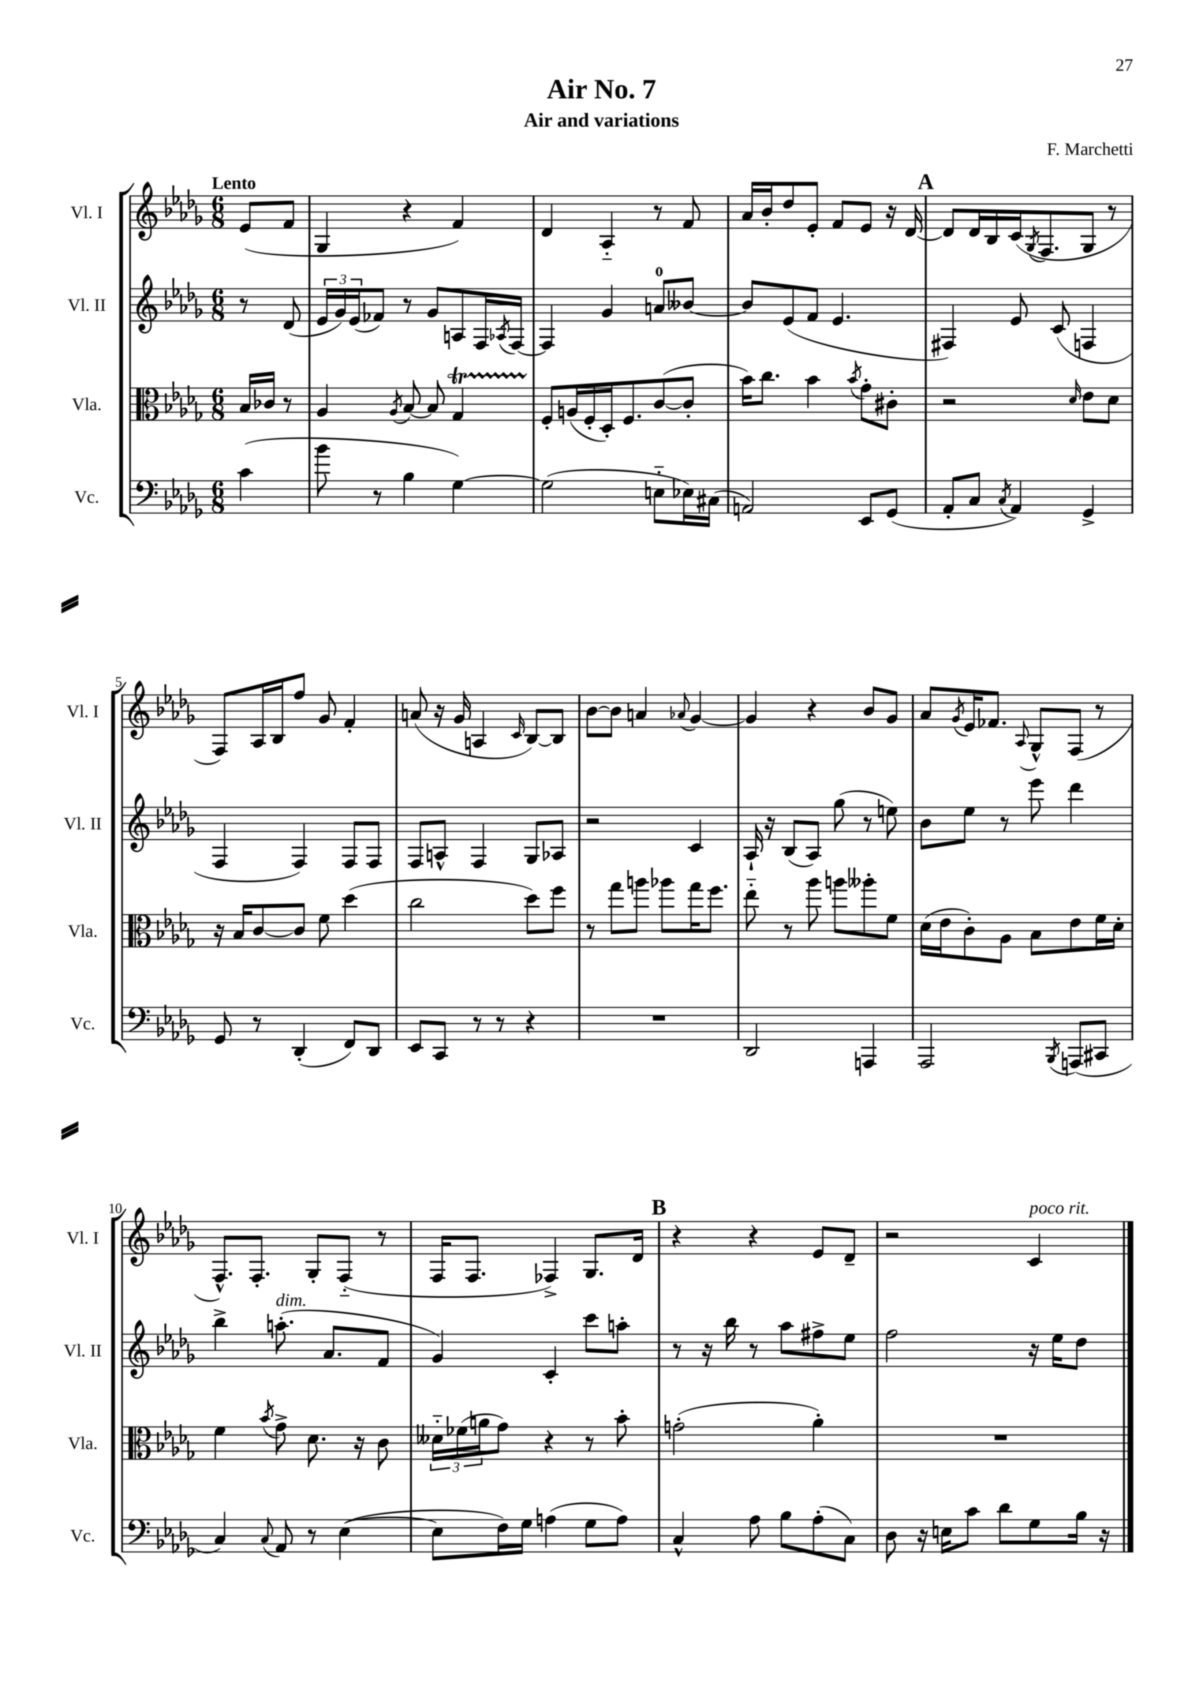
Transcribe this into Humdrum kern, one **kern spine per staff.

**kern	**kern	**kern	**kern
*part4	*part3	*part2	*part1
*staff4	*staff3	*staff2	*staff1
*I"Vc.	*I"Vla.	*I"Vl. II	*I"Vl. I
*I'Vc.	*I'Vla.	*I'Vl. II	*I'Vl. I
*clefF4	*clefC3	*clefG2	*clefG2
*k[b-e-a-d-g-]	*k[b-e-a-d-g-]	*k[b-e-a-d-g-]	*k[b-e-a-d-g-]
*M6/8	*M6/8	*M6/8	*M6/8
=	=	=	=
!	!	!	!LO:TX:a:B:t=Lento
(4c\	16B-/LL	8r	(8e-/L
.	16c-X/JJ	.	.
.	8r	(8d-/	8f/J
=1	=1	=1	=1
8b-\	4A-/	24e-/LL	4G-/
.	.	24g-/)	.
.	.	(24e-/J	.
8r	.	8f-X/J)	.
.	8qA-/	.	.
4B-\	[8B-/	8r	4r
.	8B-/]	8g-/L	.
[4G-\)	4G-T/	8An/	4f/)
.	.	16F/L	.
.	.	8qA-X/	.
.	.	[16F/JJ	.
=2	=2	=2	=2
(2G-\]	8F'/L	4F/]	4d-/
.	(16An/L	.	.
.	16F'/	.	.
.	16D-'/J)	4g-/	4A-/
.	8.F/	.	.
8En\L	([8c/	8an/L	8r
16E-X\L)	8c'/J]	[8b--X/J	8f/
(16C#X\JJ	.	.	.
=3	=3	=3	=3
2AAn/)	16b-\KL)	8b--/L]	16a-/LL
.	8.cc\J	.	16b-'/J
.	.	(8e-/	8dd-/
.	4b-\	8f/J	8e-'/J
.	.	4.e-/	8f/L
.	8qb-/	.	.
8EE-/L	8g-'\L	.	8e-/J
(8GG-/J	8c#X'\J	.	16r
.	.	.	[16d-/
!!LO:REH:place=s1:t=A
=4	=4	=4	=4
8AA-'/L	2r	4F#X/)	8d-/L]
8C/J	.	.	16d-/L
.	.	.	16B-/
8qC/	.	.	.
4AA-/)	.	8e-/	(16c/J
.	.	.	8qG-/
.	.	.	8.F/
.	.	(8c/	.
.	16qqd-/	.	.
4GG-^/	8e-\L	4Fn/	8G-/J
.	8d-\J	.	8r
!!LO:LB:g=z
=5	=5	=5	=5
8GG-/	16r	4F/	8F/L)
.	16B-/KL	.	.
8r	[8c/	.	16A-/L
.	.	.	16B-/J
(4DD-'/	8c/J]	4F/)	8ff/J
.	8f\	.	8g-/
8FF/L)	(4dd-\	8F/L	4f'/
8DD-/J	.	8F/J	.
=6	=6	=6	=6
8EE-/L	2cc\	8F/L	(8an/
8CC/J	.	8An^^/J	16r
.	.	.	16g-/
8r	.	4F/	4An/
8r	.	.	.
.	.	.	16qqc/
4r	8dd-\L)	8G-/L	[8B-/L)
.	8ff\J	8A-X/J	8B-/J]
=7	=7	=7	=7
2.r	8r	2r	[8b-\L
.	8gg-\L	.	8b-\J]
.	8aan\J	.	4an/
.	8aa-X\L	.	.
.	.	.	8qqa-X/
.	16gg-\K	4c/	[4g-/
.	8.ff\J	.	.
=8	=8	=8	=8
2DD-/	8ee-\	16A-`/	4g-/]
.	.	16r	.
.	8r	(8B-/L	.
.	8aa-\	8A-/J)	4r
.	8aan\L	(8gg-\	.
4AAAn/	8aa--X'\	8r	8b-/L
.	8f\J	8een\)	8g-/J
=9	=9	=9	=9
2AAA-/	(16d-\LL	8b-\L	8a-/L
.	16e-\J	.	.
.	.	.	8qg-/
.	8c'\)	8ee-\J	16e-/K
.	.	.	8.f-X/J
.	8A-\J	8r	.
.	.	.	8qqA-/
.	8B-\L	8eee-\	8G-^^/L
8qBBB-/	.	.	.
(8AAAn/L	8e-\	4ddd-\	(8F/J
8CC#X/J	16f\L	.	8r
.	16d-'\JJ	.	.
!!LO:LB:g=z
=10	=10	=10	=10
4C/)	4f\	4bb-^\	8.F^^/L)
.	.	.	8.F'/J
8qqC/	8qb-/	.	.
!	!	!LO:TX:a:i:t=dim.	!
8AA-/	8g-^\	(8.aan'\	.
8r	8.d-\	.	8G-'/L
.	.	8.a-/L	.
([4E-\	.	.	(8F/J
.	16r	.	.
.	8c\	8f/J	8r
=11	=11	=11	=11
8E-\L]	24d--X\LL	4g-/)	16F/KL
.	(24f-X\	.	.
.	.	.	8.F/J
.	24an\J	.	.
16F\L)	8g-\J)	.	.
16G-\JJ	.	.	.
(4An\	4r	4c'/	4F-X^/)
8G-\L	8r	8ccc\L	8.G-/L
8A\J)	8b-'\	8aan'\J	.
.	.	.	16d-/Jk
!!LO:REH:place=s1:t=B
=12	=12	=12	=12
4C^^/	(2gn'\	8r	4r
.	.	16r	.
.	.	16bb-\	.
8A-\	.	8r	4r
8B-\L	.	8aa-\L	.
(8A-'\	4a-'\)	8ff#X^\	8e-/L
8C\J)	.	8ee-\J	8d-~/J
=13	=13	=13	=13
8D-\	2.r	2ff\	2r
16r	.	.	.
16En\KL	.	.	.
8c\J	.	.	.
8d-\L	.	.	.
!	!	!	!LO:TX:a:i:t=poco rit.
8G-\	.	16r	4c/
.	.	16ee-\KL	.
16B-\Jk	.	8dd-\J	.
16r	.	.	.
==	==	==	==
*-	*-	*-	*-
